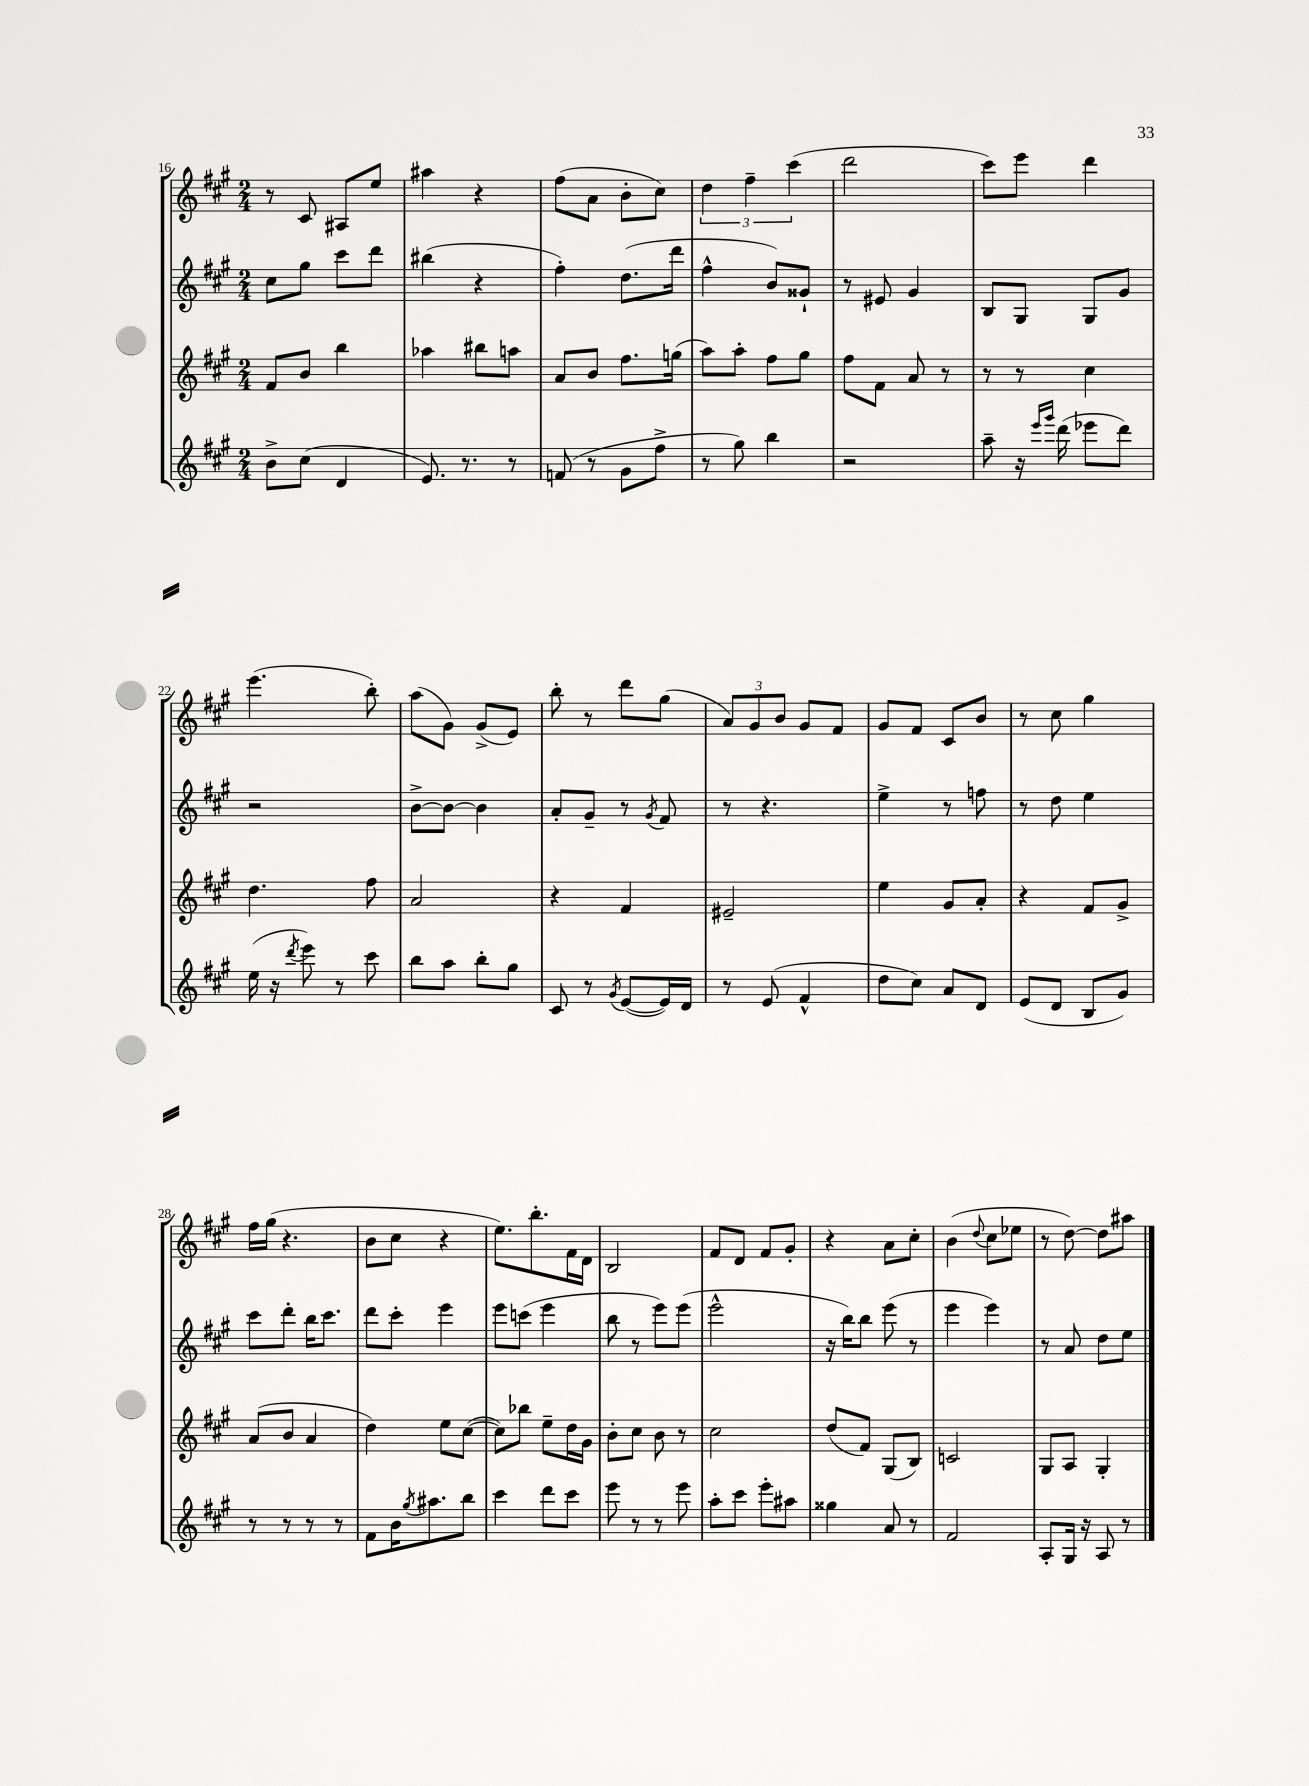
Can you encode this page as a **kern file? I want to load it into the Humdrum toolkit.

**kern	**kern	**kern	**kern
*staff4	*staff3	*staff2	*staff1
*clefG2	*clefG2	*clefG2	*clefG2
*k[f#c#g#]	*k[f#c#g#]	*k[f#c#g#]	*k[f#c#g#]
*M2/4	*M2/4	*M2/4	*M2/4
8b^\L	8f#/L	8cc#\L	8r
(8cc#\J	8b/J	8gg#\J	8c#/
4d/	4bb\	8ccc#\L	8A#/L
.	.	8ddd\J	8ee/J
=	=	=	=
8.e/)	4aa-\	(4bb#\	4aa#\
8.r	.	.	.
.	8bb#\L	4r	4r
8r	8aa\J	.	.
=	=	=	=
(8f/	8a/L	4ff#'\)	(8ff#\L
8r	8b/J	.	8a\J
8g#\L	8.ff#\L	(8.dd\L	8b'\L
8ff#^\J	.	.	8cc#\J)
.	(16gg\Jk	16ddd\Jk	.
=	=	=	=
8r	8aa\L)	4ff#^^\	6dd\
8gg#\)	8aa'\J	.	.
.	.	.	6ff#~\
4bb\	8ff#\L	8b/L)	.
.	.	.	(6ccc#\
.	8gg#\J	8g##`/J	.
=	=	=	=
2r	8ff#\L	8r	2ddd\
.	8f#\J	8e#/	.
.	8a/	4g#/	.
.	8r	.	.
=	=	=	=
8aa~\	8r	8B/L	8ccc#\L)
16r	8r	8G#/J	8eee\J
16qqeee/LL	.	.	.
16qqggg#/JJ	.	.	.
(16ddd\	.	.	.
8eee-\L	4cc#\	8G#/L	4ddd\
8ddd\J)	.	8g#/J	.
=	=	=	=
(16ee\	4.dd\	2r	(4.eee\
16r	.	.	.
8qddd/	.	.	.
8eee\)	.	.	.
8r	.	.	.
8ccc#\	8ff#\	.	8bb'\)
=	=	=	=
8bb\L	2a/	[8b^\L	(8aa\L
8aa\J	.	8b\_J	8g#\J)
8bb'\L	.	4b\]	(8g#^/L
8gg#\J	.	.	8e/J)
=	=	=	=
8c#/	4r	8a'/L	8bb'\
8r	.	8g#~/J	8r
8qg#/	.	.	.
([8e/L	4f#/	8r	8ddd\L
.	.	8qg#/	.
16e/]L)	.	8f#/	(8gg#\J
16d/JJ	.	.	.
=	=	=	=
8r	2e#~/	8r	12a/L)
.	.	.	12g#/
(8e/	.	4.r	.
.	.	.	12b/J
4f#^^/	.	.	8g#/L
.	.	.	8f#/J
=	=	=	=
8dd\L	4ee\	4ee^\	8g#/L
8cc#\J)	.	.	8f#/J
8a/L	8g#/L	8r	8c#/L
8d/J	8a'/J	8ff\	8b/J
=	=	=	=
(8e/L	4r	8r	8r
8d/J	.	8dd\	8cc#\
8B/L	8f#/L	4ee\	4gg#\
8g#/J)	8g#^/J	.	.
=	=	=	=
8r	(8a/L	8ccc#\L	16ff#\LL
.	.	.	(16gg#\JJ
8r	8b/J	8ddd'\J	4.r
8r	4a/	16bb\LK	.
.	.	8.ccc#\J	.
8r	.	.	.
=	=	=	=
8f#\L	4dd\)	8ddd\L	8b\L
16b\K	.	8ccc#'\J	8cc#\J
8qgg#/	.	.	.
8.aa#\	.	.	.
.	8ee\L	4eee\	4r
8bb\J	([8cc#\J	.	.
=	=	=	=
4ccc#\	8cc#\]L)	8eee\L	8.ee\L)
.	8bb-\J	(8ccc\J	.
.	.	.	8.bb'\
8ddd\L	8ee~\L	4eee\	.
8ccc#\J	16dd\L	.	16f#\L
.	16g#\JJ	.	16d\JJ
=	=	=	=
8eee\	8b'\L	8bb\	2B/
8r	8cc#\J	8r	.
8r	8b\	8eee\L)	.
8eee\	8r	(8eee\J	.
=	=	=	=
8aa'\L	2cc#\	2eee^^\	8f#/L
8ccc#\J	.	.	8d/J
8eee'\L	.	.	8f#/L
8aa#\J	.	.	8g#'/J
=	=	=	=
4gg##\	(8dd/L	16r	4r
.	.	16bb\LK)	.
.	8f#/J)	8bb\J	.
8a/	(8G#/L	(8eee\	8a\L
8r	8B/J)	8r	8cc#'\J
=	=	=	=
2f#/	2c/	4eee\	(4b\
.	.	.	8qqdd/
.	.	4eee\)	8cc#\L
.	.	.	8ee-\J
=	=	=	=
8A'/L	8G#/L	8r	8r
16G#/Jk	8A/J	8a/	[8dd\)
16r	.	.	.
8A/	4G#'/	8dd\L	8dd\]L
8r	.	8ee\J	8aa#\J
==	==	==	==
*-	*-	*-	*-
